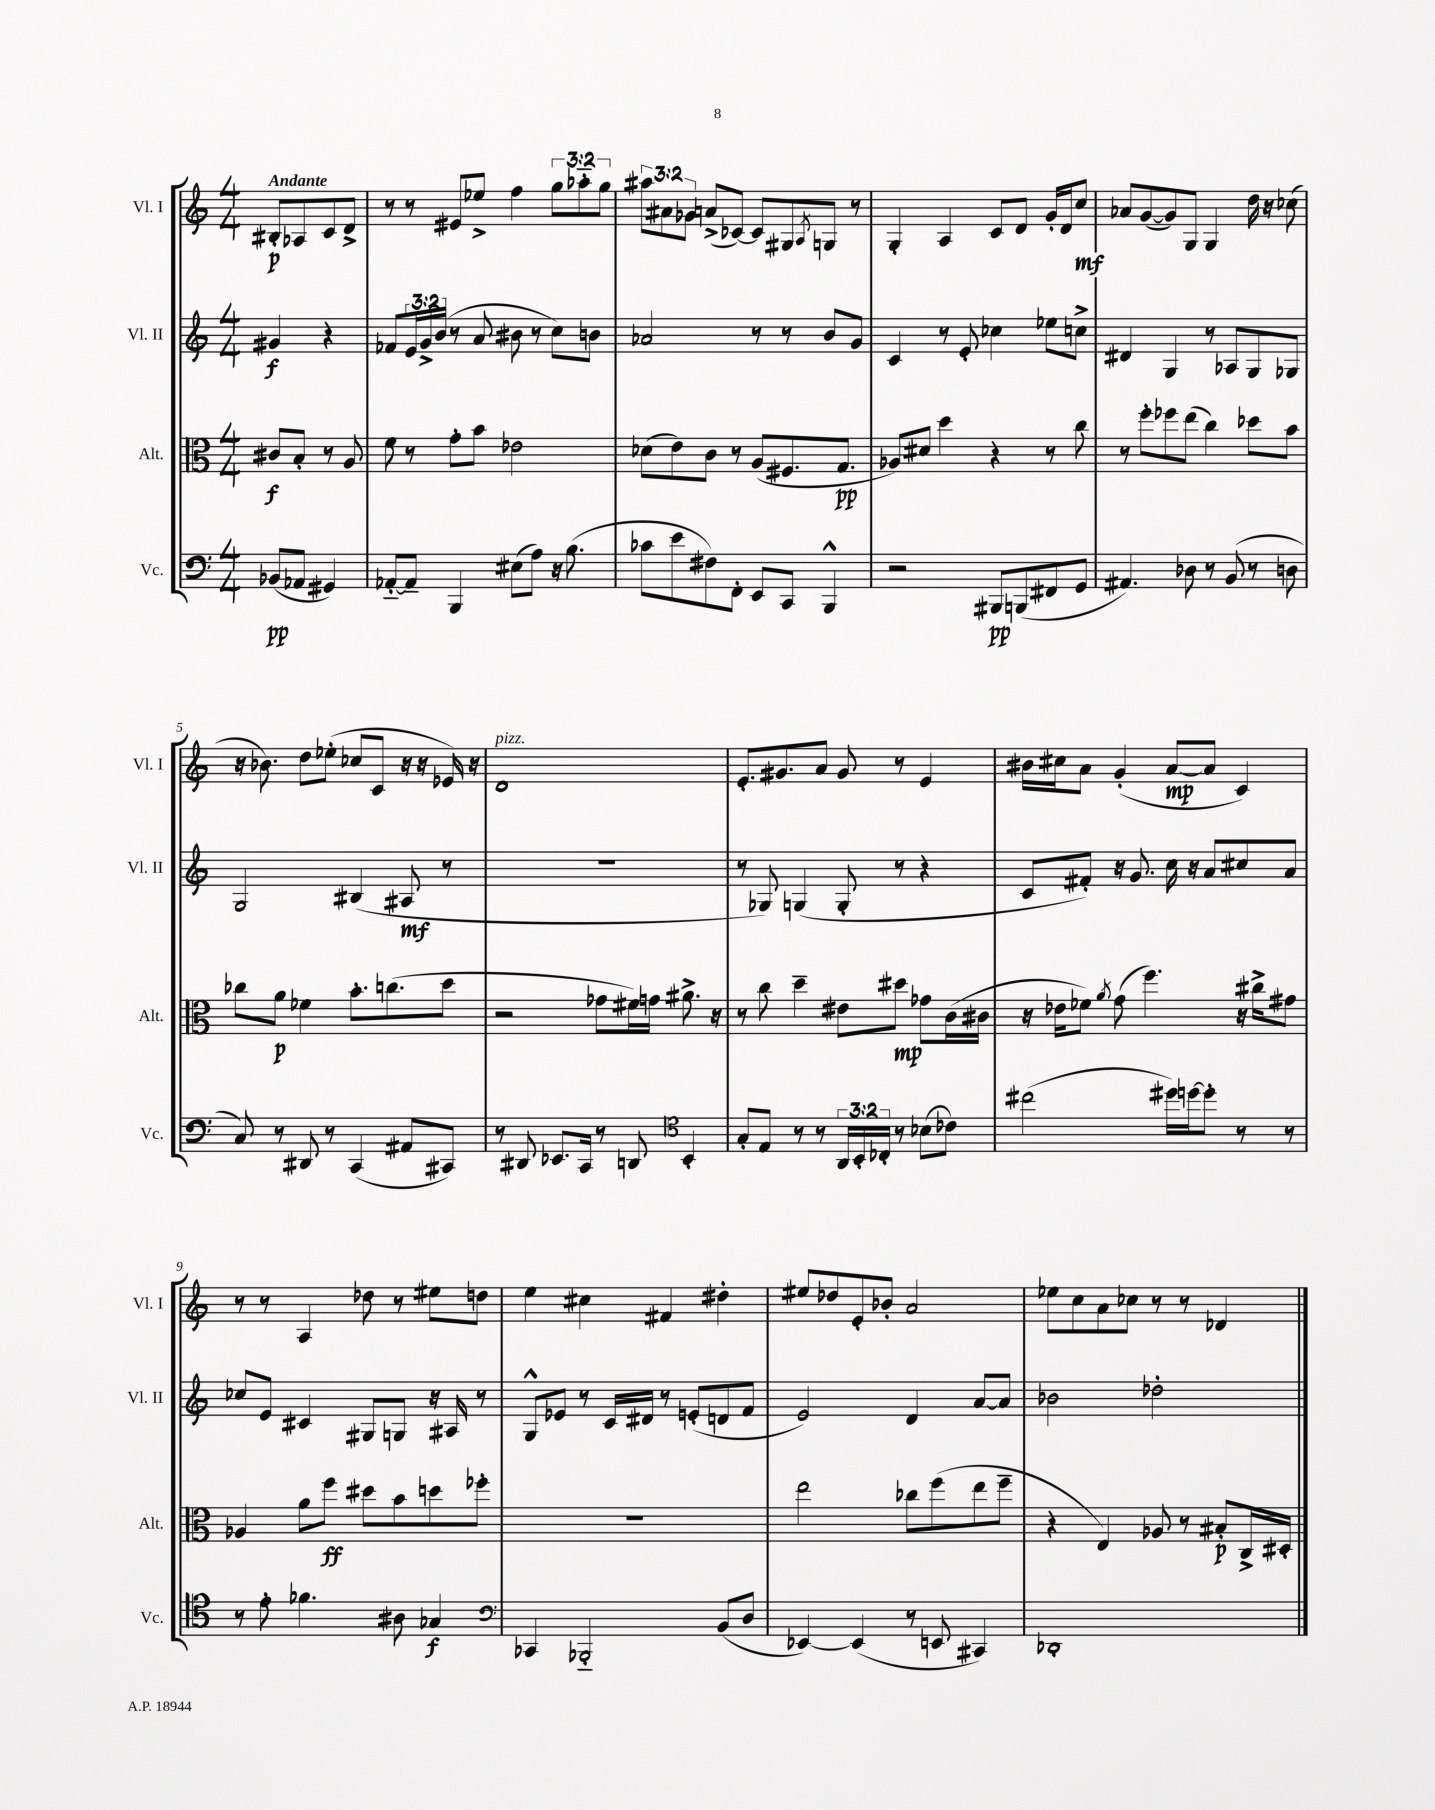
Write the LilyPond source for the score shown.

<<
\new StaffGroup <<
\new Staff = "s0" \with { instrumentName = "Vl. I" shortInstrumentName = "Vl. I" } {
    \clef treble \key c \major \numericTimeSignature \time 4/4 \override Staff.TupletNumber.text = #tuplet-number::calc-fraction-text \partial 2 \tempo "Andante"
    bis8-.\p aes8 c'8 d'8-> |
    r8 r8 eis'8 ees''8-> f''4 \tuplet 3/2 { g''8 aes''8-_ g''8 } |
    \tuplet 3/2 { ais''8 ais'8 ges'8 } a'8->( ces'8~) ces'8 gis8 \acciaccatura { a8 } g8 r8 |
    g4-. a4 c'8 d'8 g'16-. d'16 c''8\mf |
    aes'8 g'8~( g'8) g8 g4 d''16 r16 ces''8( |
    r16 bes'8.) d''8 ees''8-.( ces''8 c'8 r16 r16 ees'16) r16 |
    d'1^\markup { \italic "pizz." } |
    e'8.-. gis'8. a'8 gis'8 r8 e'4 |
    bis'16 cis''16 a'8 g'4-.( a'8~\mp a'8 c'4) |
    r8 r8 a4 des''8 r8 eis''8 d''8 |
    e''4 cis''4 fis'4 dis''4-. |
    eis''8 des''8 e'8-. bes'8-. a'2 |
    ees''8 c''8 a'8 ces''8 r8 r8 des'4 \bar "|." |
}
\new Staff = "s1" \with { instrumentName = "Vl. II" shortInstrumentName = "Vl. II" } {
    \clef treble \key c \major \numericTimeSignature \time 4/4 \override Staff.TupletNumber.text = #tuplet-number::calc-fraction-text \partial 2
    gis'4\f r4 |
    fes'8 \tuplet 3/2 { e'16 g'16-> b'16( } r8 a'8 bis'8 r8 c''8) b'8 |
    aes'2 r8 r8 b'8 g'8 |
    c'4 r8 e'8-. ces''4 ees''8 c''8-> |
    dis'4 g4 r8 aes8 g8 ges8 |
    g2 bis4( ais8\mf r8 |
    r1 |
    r8 ges8) g4( g8-. r8 r4 |
    c'8 fis'8-.) r16 g'8. c''16 r16 a'8 cis''8 a'8 |
    ces''8 e'8 cis'4 gis8 g8 r16 ais16 r8 |
    g8-^ ees'8 r8 c'16 dis'16 r8 e'8-.( d'8 f'8 |
    e'2) d'4 a'8~ a'8 |
    bes'2 des''2-. \bar "|." |
}
\new Staff = "s2" \with { instrumentName = "Alt." shortInstrumentName = "Alt." } {
    \clef alto \key c \major \numericTimeSignature \time 4/4 \partial 2
    cis'8\f b8-. r8 a8 |
    f'8 r8 g'8-. b'8 ees'2 |
    des'8( e'8) c'8 r8 a8( fis8. g8.\pp |
    aes8) dis'8 d''4 r4 r8 c''8 |
    r8 f''8-. fes''8 e''8( c''4) des''8 b'8 |
    ces''8 a'8\p fes'4 b'8.-. c''8.( d''8 |
    r2 ges'8 fis'16) g'16 ais'8.-> r16 |
    r8 c''8 d''4-- eis'8 dis''8\mp ges'8 c'16( cis'16 |
    r16 ees'16 fes'8) \acciaccatura { a'8 } g'8( f''4.) r16 cis''16-> gis'8 |
    aes4 a'8 f''8\ff dis''8 b'8 d''8 fes''8-. |
    R1 |
    e''2 ces''8 f''8( e''8 f''8-- |
    r4 e4) aes8 r8 bis8-.\p c16-> dis16-. \bar "|." |
}
\new Staff = "s3" \with { instrumentName = "Vc." shortInstrumentName = "Vc." } {
    \clef bass \key c \major \numericTimeSignature \time 4/4 \override Staff.TupletNumber.text = #tuplet-number::calc-fraction-text \partial 2
    bes,8\pp( aes,8 gis,4) |
    aes,8~-_ aes,8-- b,,4 eis8( a8) r16 b8.( |
    ces'8 e'8 fis8) f,8-. e,8 c,8 b,,4-^ |
    r2 bis,,8\pp b,,8( fis,8 g,8 |
    ais,4.) des8 r8 b,8( r8 d8 |
    c8) r8 dis,8 r8 c,4( ais,8 cis,8) |
    r8 dis,8 ees,8. c,16 r8 d,8 \clef tenor b,4-. |
    g8-. e8 r8 r8 \tuplet 3/2 { a,16 b,16-. ces16-. } r8 bes8( ces'8) |
    cis''2( dis''16) d''16~ d''8-. r8 r8 |
    r8 e'8-. fes'4. ais8 ges4\f |
    \clef bass ces,4 bes,,2-_ b,8( d8 |
    ees,4~) ees,4( r8 e,8 cis,4) |
    des,1-. \bar "|." |
}
>>
>>
